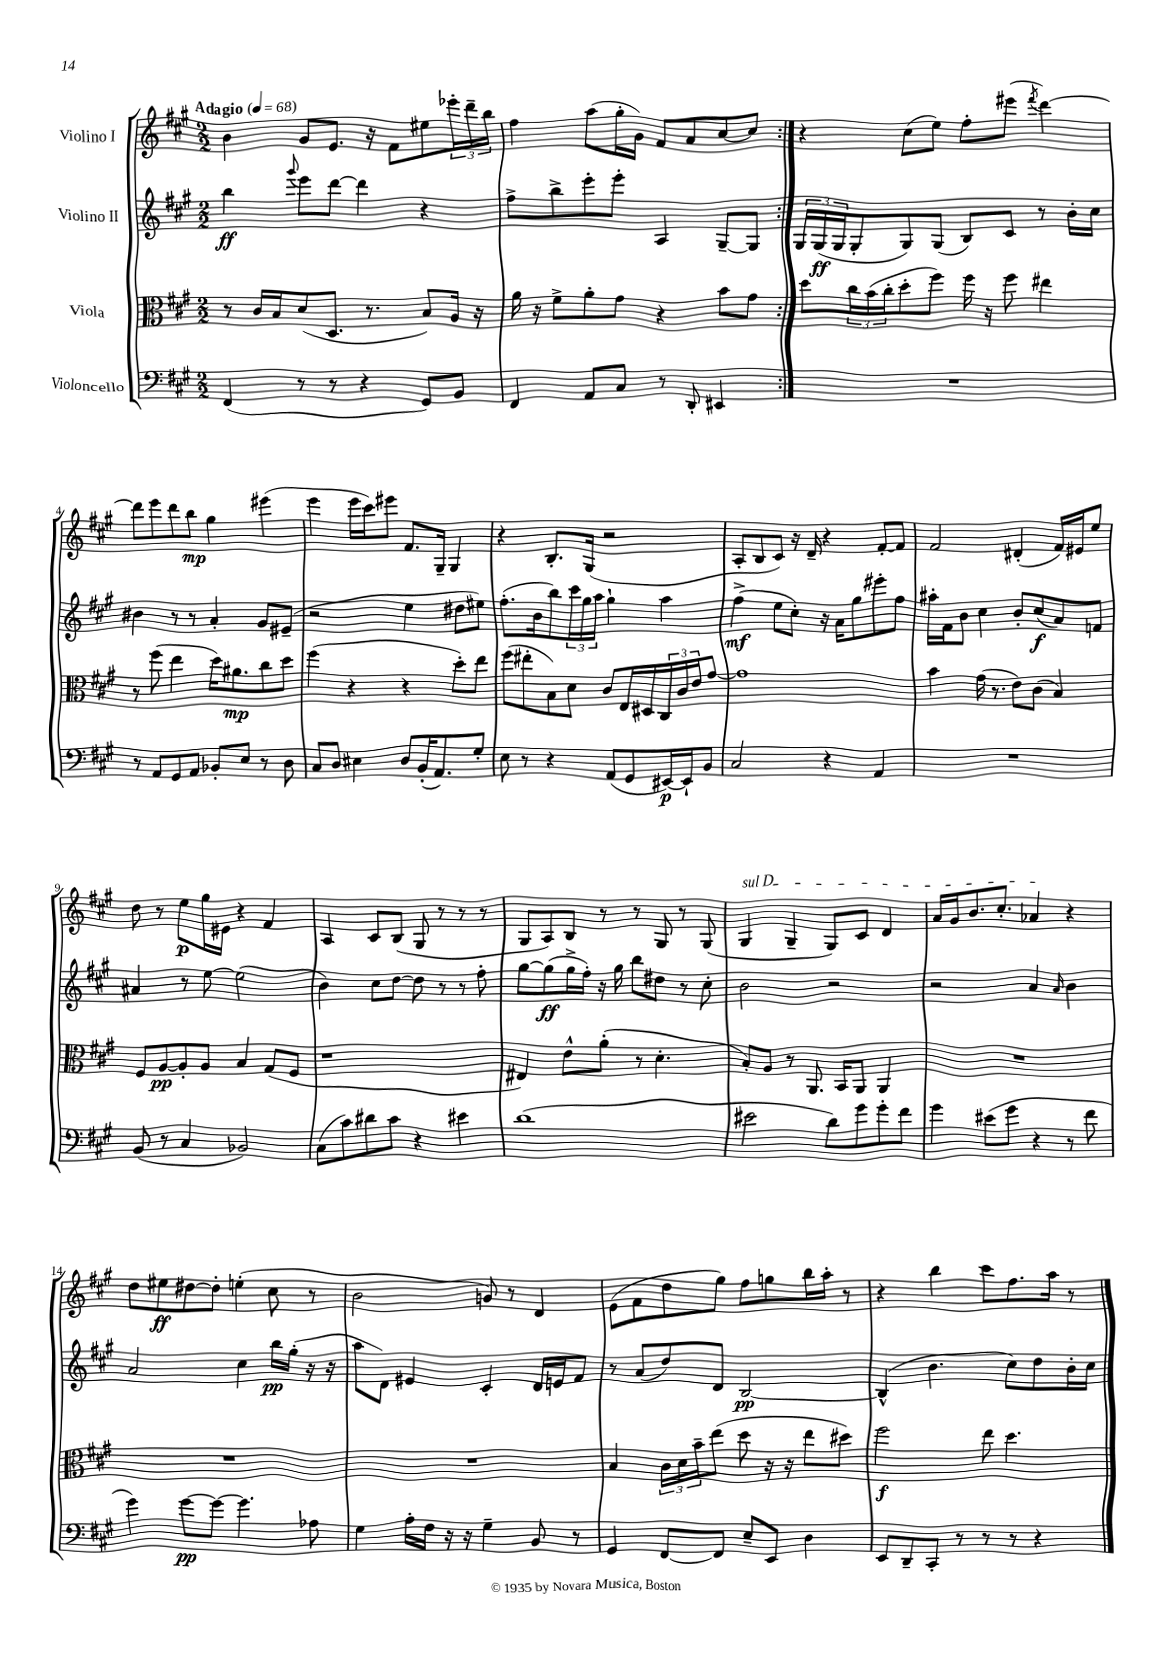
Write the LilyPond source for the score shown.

<<
\new StaffGroup <<
\new Staff = "s0" \with { instrumentName = "Violino I" } {
    \clef treble \key a \major \numericTimeSignature \time 2/2 \tempo "Adagio" 4 = 68
    \repeat volta 2 { b'4 gis'8 e'8. r16 fis'8 eis''8 \tuplet 3/2 { ees'''16-. d'''16-- b''16 } |
    fis''4 a''8( gis''16-. gis'16) fis'8 a'8 cis''8~ cis''8 | }
    r4 cis''8( e''8) fis''8-. eis'''8( \acciaccatura { fis'''8 } d'''4~) |
    d'''8 e'''8 d'''8 b''8\mp gis''4 eis'''4( |
    e'''4 e'''16 cis'''16) eis'''8 fis'8. gis16-- gis4 |
    r4 b8.-. gis16( r2 |
    a8-. b8 cis'8) r16 d'16-- r4 fis'8~-. fis'8 |
    fis'2 dis'4-.( fis'16) eis'16 e''8 |
    d''8 r8 e''8\p gis''16 eis'16 r4 fis'4 |
    a4 cis'8 b8( gis8 r8 r8 r8 |
    gis8 a8) b8 r8 r8 gis8 r8 gis8( |
    \once \override TextSpanner.bound-details.left.text = \markup { \italic "sul D" } gis4\startTextSpan gis4-- gis8) cis'8 d'4 |
    a'16 gis'16 b'8. cis''8.-. aes'4\stopTextSpan r4 |
    d''8 eis''8\ff dis''8~ dis''8-. e''4-.( cis''8 r8 |
    b'2 g'8) r8 d'4 |
    e'8( fis'8 d''8 gis''8) fis''8 g''8 b''16 a''16-. r8 |
    r4 b''4 cis'''8 fis''8. a''16 r8 \bar "|." |
}
\new Staff = "s1" \with { instrumentName = "Violino II" } {
    \clef treble \key a \major \numericTimeSignature \time 2/2
    \repeat volta 2 { b''4\ff \appoggiatura { gis'''8 } e'''8 d'''8~ d'''4 r4 |
    fis''8-> b''8-> e'''8-. e'''8-. a4 gis8~-- gis8 | }
    \tuplet 3/2 { gis16 gis16\ff( gis16 } gis8-. gis8) gis8( b8) cis'8 r8 b'16-. cis''16 |
    bis'4 r8 r8 a'4-. gis'8 eis'8--( |
    r2 e''4 dis''8 eis''8) |
    fis''8.-.( b'16 b''8) \tuplet 3/2 { cis'''16 gis''16 a''16 } gis''4-! a''4 |
    fis''4->\mf( e''8 cis''8-.) r16 a'16 gis''8 eis'''8-. fis''8 |
    ais''16-. fis'16 b'8 cis''4 b'8-. cis''8\f( a'8) f'8 |
    ais'4 r8 e''8~ e''2( |
    b'4) cis''8 d''8~ d''8 r8 r8 fis''8-. |
    gis''8~ gis''8\ff( gis''16-> fis''16-.) r16 gis''16 b''8 dis''8 r8 cis''8-. |
    b'2 r2 |
    r2 a'4 \grace { a'16 } b'4 |
    a'2 cis''4 b''16\pp gis''16-.( r16 r16 |
    a''8 d'8) eis'4 cis'4-. d'16 e'16 fis'8 |
    r8 a'8( d''8) d'8 b2~\pp |
    b4-^( b'4. cis''8) d''8 b'16-. cis''16 \bar "|." |
}
\new Staff = "s2" \with { instrumentName = "Viola" } {
    \clef alto \key a \major \numericTimeSignature \time 2/2
    \repeat volta 2 { r8 cis'16 b16 d'8( d8. r8. b8) a16 r16 |
    a'16 r16 fis'8-> a'8-. gis'8 r4 b'8 gis'8 | }
    d''8 \tuplet 3/2 { cis''16 b'16( cis''16-. } d''8-. fis''8) fis''16 r16 fis''8 eis''4 |
    r8 fis''8( e''4 d''16) ais'8.\mp cis''8 d''8 |
    fis''4( r4 r4 d''8-.) e''8 |
    fis''8( eis''8-. b8) d'8 cis'8 e16 dis16 \tuplet 3/2 { cis16 cis'16 e'16 } gis'8~ |
    gis'1 |
    b'4 gis'16( r8. e'8) cis'8( b4) |
    fis8 a8~\pp a8-. a8 b4 gis8( fis8 |
    r1 |
    eis4) e'8-^ a'8-.( r8 d'4.-. |
    b8-.) a8 r8 a,8. b,16 a,8 a,4 |
    R1 |
    R1 |
    R1 |
    b4 \tuplet 3/2 { cis'16 d'16 b'16-- } e''8( d''8 r16 r16 e''8 dis''8) |
    fis''2\f e''8 d''4. \bar "|." |
}
\new Staff = "s3" \with { instrumentName = "Violoncello" } {
    \clef bass \key a \major \numericTimeSignature \time 2/2
    \repeat volta 2 { fis,4( r8 r8 r4 gis,8) b,8 |
    fis,4 a,8 cis8 r8 d,8-. eis,4 | }
    R1 |
    r8 a,8 gis,8 a,8 bes,8-. e8 r8 d8 |
    cis8 d8 eis4 d8 b,16-.( a,8.) gis8-. |
    e8 r8 r4 a,8( gis,8 eis,16~\p) eis,16-! b,8 |
    cis2 r4 a,4 |
    R1 |
    b,8( r8 cis4 bes,2) |
    cis8( cis'8) dis'8 cis'8 r4 eis'4 |
    d'1( |
    eis'2 d'8) gis'8 gis'8-. fis'8 |
    gis'4 eis'8( gis'8 r4 r8 fis'8 |
    gis'4) gis'8~\pp gis'8~ gis'4. aes8 |
    gis4 a16-. fis16 r16 r16 gis4-- b,8 r8 |
    gis,4 fis,8~ fis,8 e8-- e,8 d4 |
    e,8 d,8-- cis,8-. r8 r8 r8 r4 \bar "|." |
}
>>
>>
